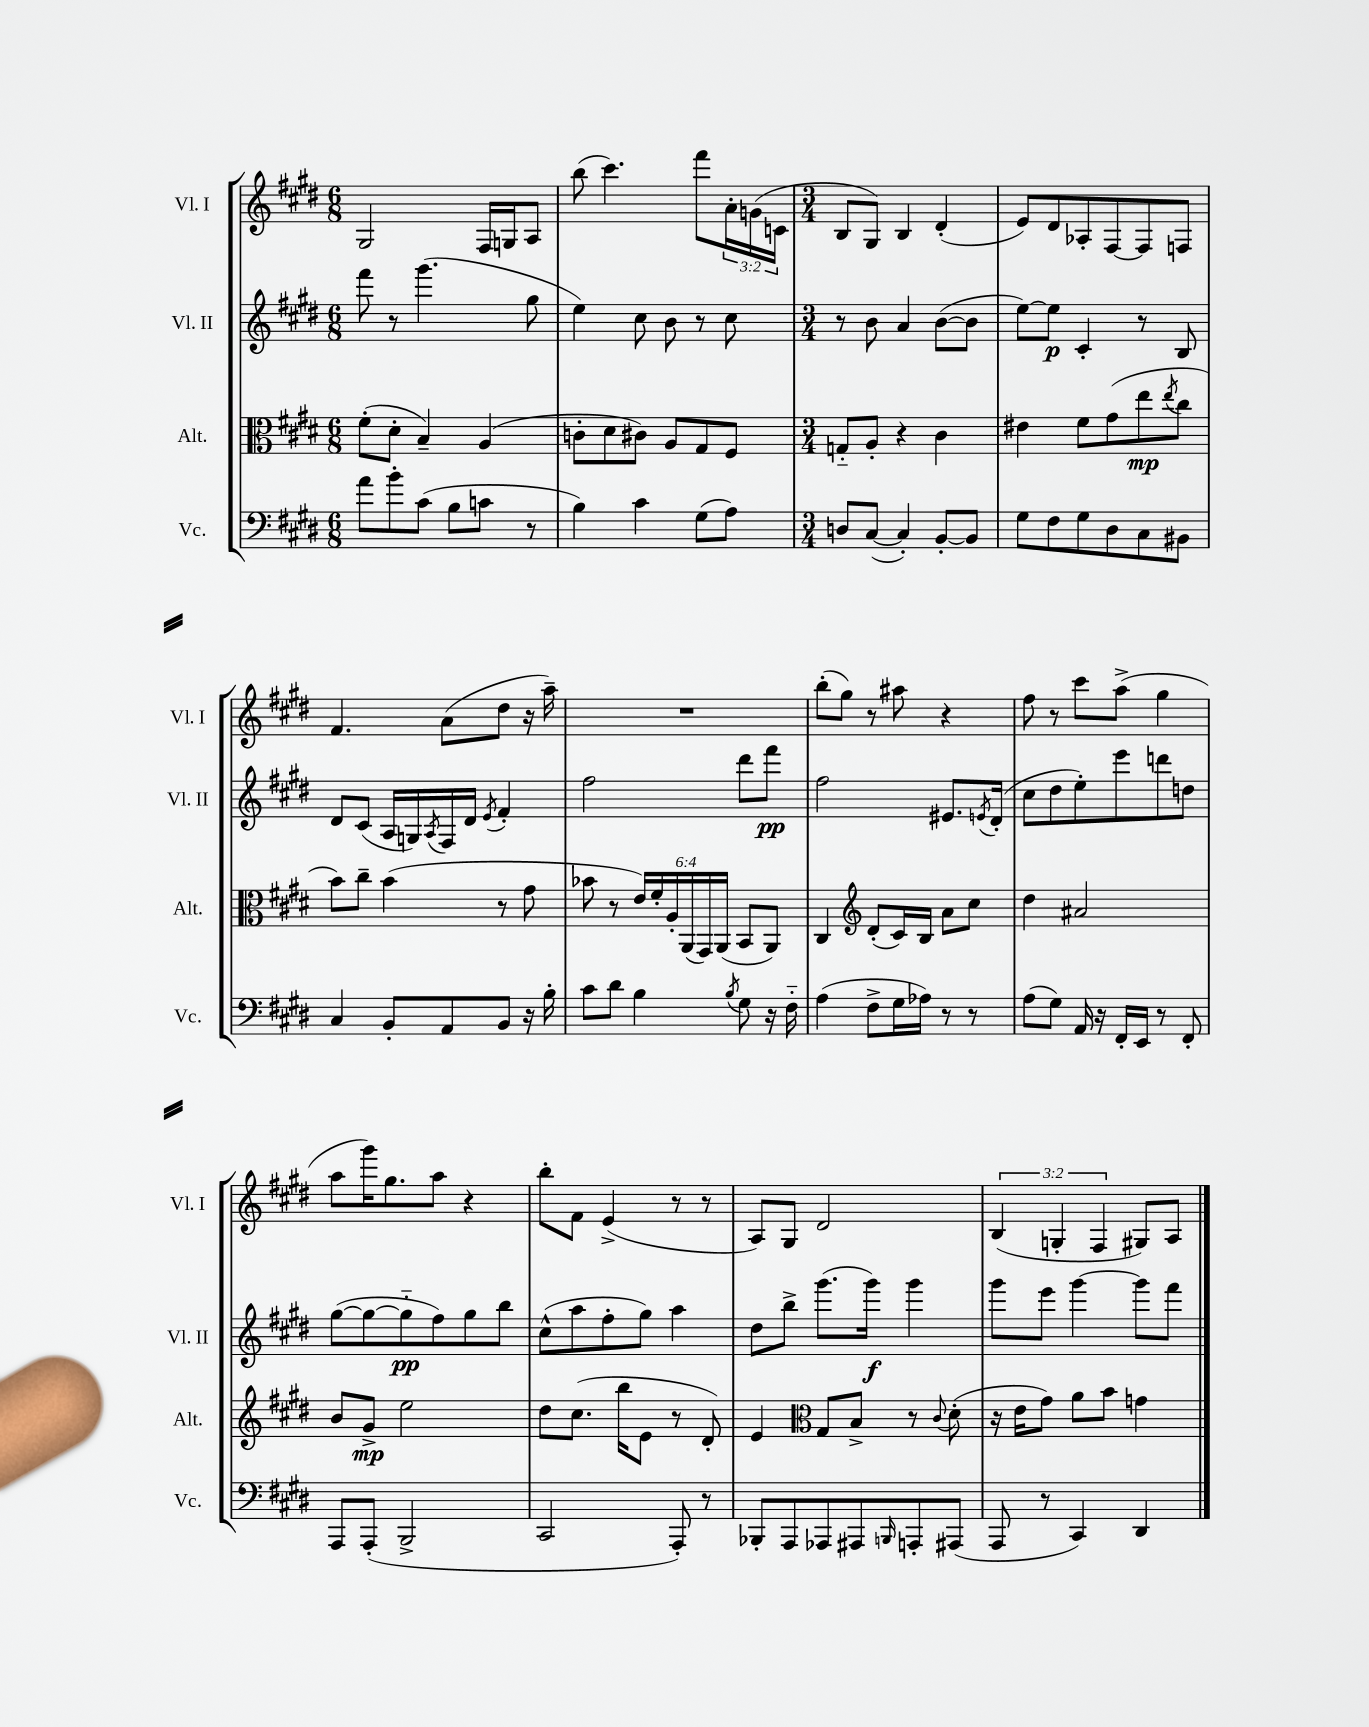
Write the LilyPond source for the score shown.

<<
\new StaffGroup <<
\new Staff = "s0" \with { instrumentName = "Vl. I" shortInstrumentName = "Vl. I" } {
    \clef treble \key e \major \numericTimeSignature \time 6/8 \override Staff.TupletNumber.text = #tuplet-number::calc-fraction-text
    gis2 fis16 g16 a8 |
    b''8( cis'''4.) fis'''8 \tuplet 3/2 { a'16-. g'16( c'16 } |
    \numericTimeSignature \time 3/4 b8 gis8) b4 dis'4-.( |
    e'8) dis'8 aes8-. fis8~ fis8 f8 |
    fis'4. a'8( dis''8 r16 a''16--) |
    R2. |
    b''8-.( gis''8) r8 ais''8 r4 |
    fis''8 r8 cis'''8 a''8->( gis''4 |
    a''8 gis'''16) gis''8. a''8 r4 |
    b''8-. fis'8 e'4->( r8 r8 |
    a8) gis8 dis'2 |
    \tuplet 3/2 { b4( g4-. fis4 } gis8) a8 \bar "|." |
}
\new Staff = "s1" \with { instrumentName = "Vl. II" shortInstrumentName = "Vl. II" } {
    \clef treble \key e \major \numericTimeSignature \time 6/8
    fis'''8 r8 gis'''4.( gis''8 |
    e''4) cis''8 b'8 r8 cis''8 |
    \numericTimeSignature \time 3/4 r8 b'8 a'4 b'8~( b'8 |
    e''8~) e''8\p cis'4-. r8 b8 |
    dis'8 cis'8( a16 g16) \acciaccatura { a8 } fis16 dis'16 \acciaccatura { e'8 } fis'4-. |
    fis''2 dis'''8 fis'''8\pp |
    fis''2 eis'8. \acciaccatura { e'8 } dis'16-.( |
    cis''8 dis''8 e''8-.) e'''8 d'''8 d''8 |
    gis''8~( gis''8~ gis''8-_\pp fis''8) gis''8 b''8 |
    cis''8-^( a''8 fis''8-. gis''8) a''4 |
    dis''8 b''8-> gis'''8.( gis'''16\f) gis'''4 |
    gis'''8 e'''8 gis'''4~ gis'''8 fis'''8 \bar "|." |
}
\new Staff = "s2" \with { instrumentName = "Alt." shortInstrumentName = "Alt." } {
    \clef alto \key e \major \numericTimeSignature \time 6/8 \override Staff.TupletNumber.text = #tuplet-number::calc-fraction-text
    fis'8-.( dis'8-. b4--) a4( |
    c'8-. dis'8 cis'8) a8 gis8 fis8 |
    \numericTimeSignature \time 3/4 g8-_ a8-. r4 cis'4 |
    eis'4 fis'8 gis'8( e''8\mp \acciaccatura { e''8 } cis''8 |
    b'8) cis''8-- b'4( r8 gis'8 |
    bes'8 r8 \tuplet 6/4 { e'16) fis'16-. a16-. a,16( gis,16) a,16( } b,8 a,8) |
    cis4 \clef treble dis'8-.( cis'16) b16 a'8 cis''8 |
    dis''4 ais'2 |
    b'8 gis'8->\mp e''2 |
    dis''8 cis''8.( b''16 e'8 r8 dis'8-.) |
    e'4 \clef alto gis8 b8-> r8 \appoggiatura { cis'8 } dis'8-.( |
    r16 e'16 gis'8) a'8 b'8 g'4 \bar "|." |
}
\new Staff = "s3" \with { instrumentName = "Vc." shortInstrumentName = "Vc." } {
    \clef bass \key e \major \numericTimeSignature \time 6/8
    a'8 b'8-. cis'8( b8 c'8 r8 |
    b4) cis'4 gis8( a8) |
    \numericTimeSignature \time 3/4 d8 cis8~( cis4-.) b,8~-. b,8 |
    gis8 fis8 gis8 dis8 cis8 bis,8 |
    cis4 b,8-. a,8 b,8 r16 b16-. |
    cis'8 dis'8 b4 \acciaccatura { b8 } gis8 r16 fis16-_ |
    a4( fis8-> gis16 aes16) r8 r8 |
    a8( gis8) a,16 r16 fis,16-. e,16 r8 fis,8-. |
    a,,8 a,,8-.( b,,2-> |
    cis,2 a,,8-.) r8 |
    bes,,8-. a,,8 aes,,8 ais,,8 \grace { b,,16 } a,,8-. ais,,8( |
    a,,8 r8 cis,4) dis,4 \bar "|." |
}
>>
>>
\layout { \context { \Score \remove "Bar_number_engraver" } }
